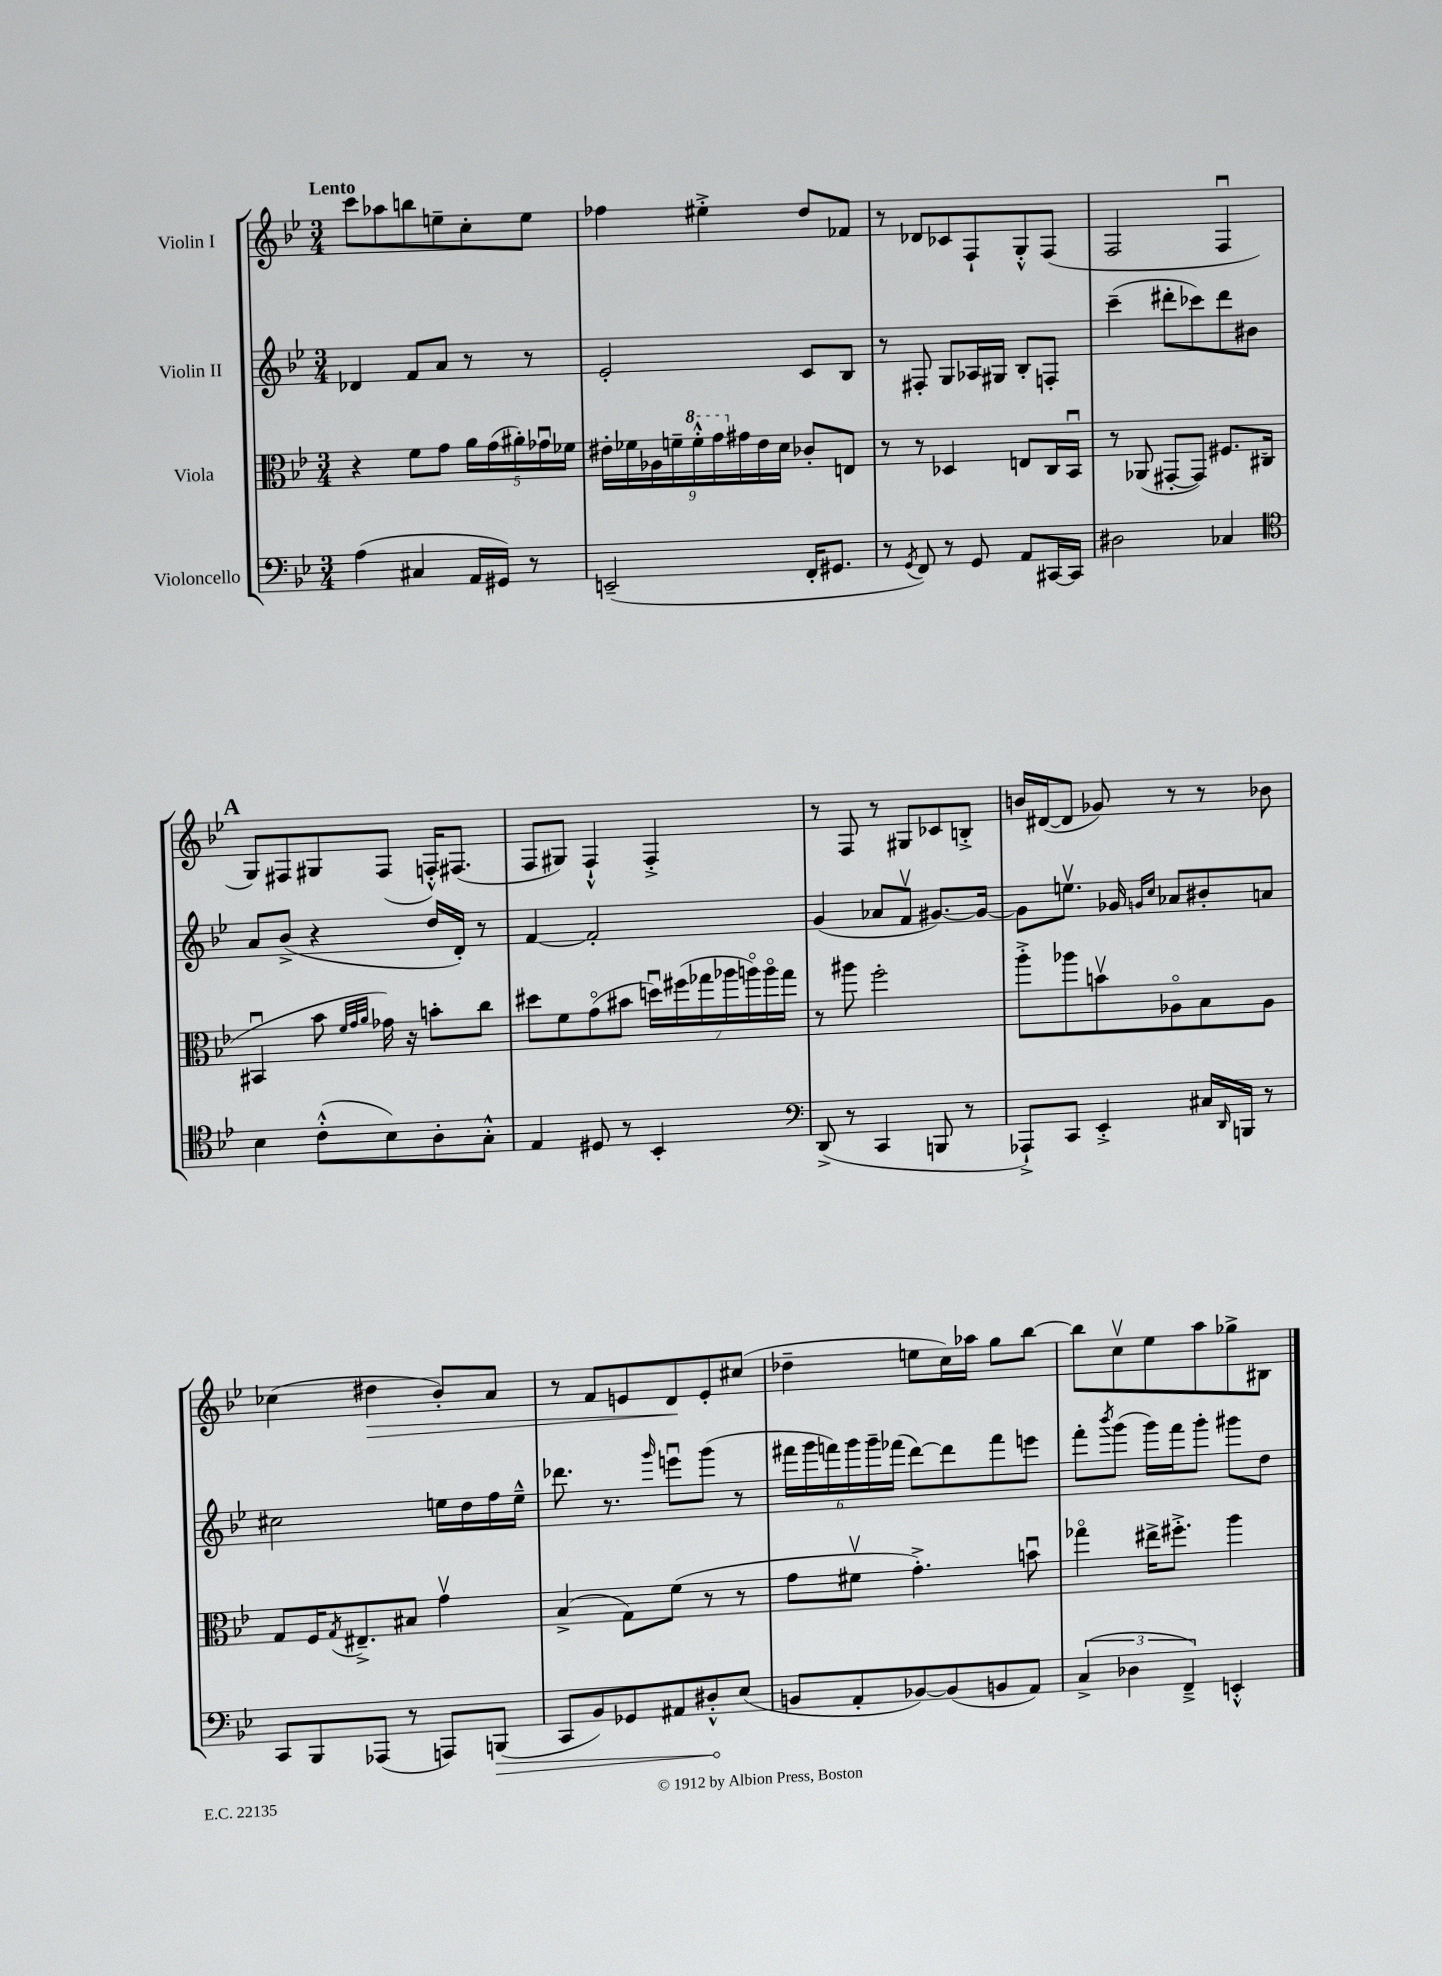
<<
\new StaffGroup <<
\new Staff = "s0" \with { instrumentName = "Violin I" } {
    \clef treble \key bes \major \numericTimeSignature \time 3/4 \tempo "Lento"
    c'''8 aes''8 b''8 e''8-- c''8-. e''8 |
    fes''4 eis''4-.-> d''8 fes'8 |
    r8 des'8 ces'8 f8-! g8-.-^ f8( |
    f2 f4\downbow |
    \mark \markup { \bold "A" } g8) fis8 gis8 fis8( f16-.-^) fis8.( |
    f8 gis8) f4-!-^ f4-.-> |
    r8 f8 r8 gis8 ces'8 b8-.-> |
    b'16 dis'16~( dis'8 ges'8) r8 r8 bes'8 |
    ces''4( dis''4\> bes'8-.) a'8 |
    r8 f'8 e'8 d'8\! e'8-. cis''8( |
    des''4-- e''8 c''16) aes''16 g''8 bes''8~ |
    bes''8 c''8\upbow ees''8 a''8 ges''8-> bis8 \bar "|." |
}
\new Staff = "s1" \with { instrumentName = "Violin II" } {
    \clef treble \key bes \major \numericTimeSignature \time 3/4
    des'4 f'8 a'8 r8 r8 |
    ees'2-. c'8 bes8 |
    r8 fis8-. g8 aes16 gis16 bes8-. f8-. |
    c'''4--( dis'''8-. ces'''8) dis'''8 bis'8 |
    \mark \markup { \bold "A" } a'8 bes'8->( r4 d''16 d'16-.) r8 |
    f'4~ f'2-. |
    g'4( aes'8 f'8\upbow gis'8.~) gis'16~ |
    gis'8 e''8.\upbow ges'16 \grace { g'16 c''16 } aes'8 bis'8-. a'8 |
    cis''2 e''16 d''16 f''16 e''16---^ |
    des'''8. r8. \grace { g'''16 } e'''8\downbow g'''8( r8 |
    \tuplet 6/4 { fis'''16 g'''16 f'''16) g'''16 g'''16-- fes'''16( } d'''8~) d'''8 fes'''8 e'''8 |
    f'''8-. \acciaccatura { bes'''8 } g'''8( g'''16) f'''16 g'''8-. gis'''8 d''8 \bar "|." |
}
\new Staff = "s2" \with { instrumentName = "Viola" } {
    \clef alto \key bes \major \numericTimeSignature \time 3/4
    r4 f'8 g'8 \tuplet 5/4 { a'16 g'16( ais'16-.) ges'16\downbow fes'16 } |
    \tuplet 9/8 { eis'16-. fes'16 aes16 f'16-- \ottava #1 f''16-.-^ g''16 \ottava #0 gis'16 eis'16 d'16 } ces'8-. e8 |
    r8 r8 des4 e8 c16 bes,16\downbow |
    r8 aes,8( gis,8~-. gis,8) fis8. cis16( |
    \mark \markup { \bold "A" } bis,4\downbow bes'8 \grace { f'32 g'32 a'32 } ges'16) r16 b'8-. c''8 |
    dis''8 f'8 g'8\flageolet( bis'8 \tuplet 7/4 { d''16\downbow) fis''16( ges''16 aes''16 a''16\flageolet) a''16\flageolet ges''16 } |
    r8 ais''8 f''2-. |
    a''8-.-> aes''8 b'8\upbow aes8\flageolet bes8 aes8 |
    g8 f16 \acciaccatura { g8 } eis8.---> bis8 g'4\upbow |
    bes4->( g8) f'8( r8 r8 |
    g'8 fis'8\upbow g'4.-.->) b'8\downbow |
    ges''4\flageolet eis''16-> fis''8.-.-> a''4 \bar "|." |
}
\new Staff = "s3" \with { instrumentName = "Violoncello" } {
    \clef bass \key bes \major \numericTimeSignature \time 3/4
    a4( cis4 a,16 gis,16) r8 |
    e,2--( f,16-. gis,8. |
    r8 \acciaccatura { g,8 } f,8) r8 g,8 a,8 cis,16~ cis,16 |
    dis2 ces4 |
    \mark \markup { \bold "A" } \clef tenor bes4 c'8-.-^( bes8) a8-. g8-.-^ |
    ees4 dis8 r8 bes,4-. |
    \clef bass d,8->( r8 c,4 b,,8 r8 |
    aes,,8-!->) c,8 ees,4-.-> cis16 \grace { d,16 } b,,16 r8 |
    c,8 bes,,8 aes,,8( r8 a,,8) \once \override Hairpin.circled-tip = ##t b,,8\>( |
    c,8 bes,8) ges,8 ais,8 dis8-.-^\! ees8( |
    b,8 a,8-. bes,8~) bes,8( b,8 a,8) |
    \tuplet 3/2 { c4->( des4 f,4--->) } e,4-.-^ \bar "|." |
}
>>
>>
\layout { \context { \Score \remove "Bar_number_engraver" } }
